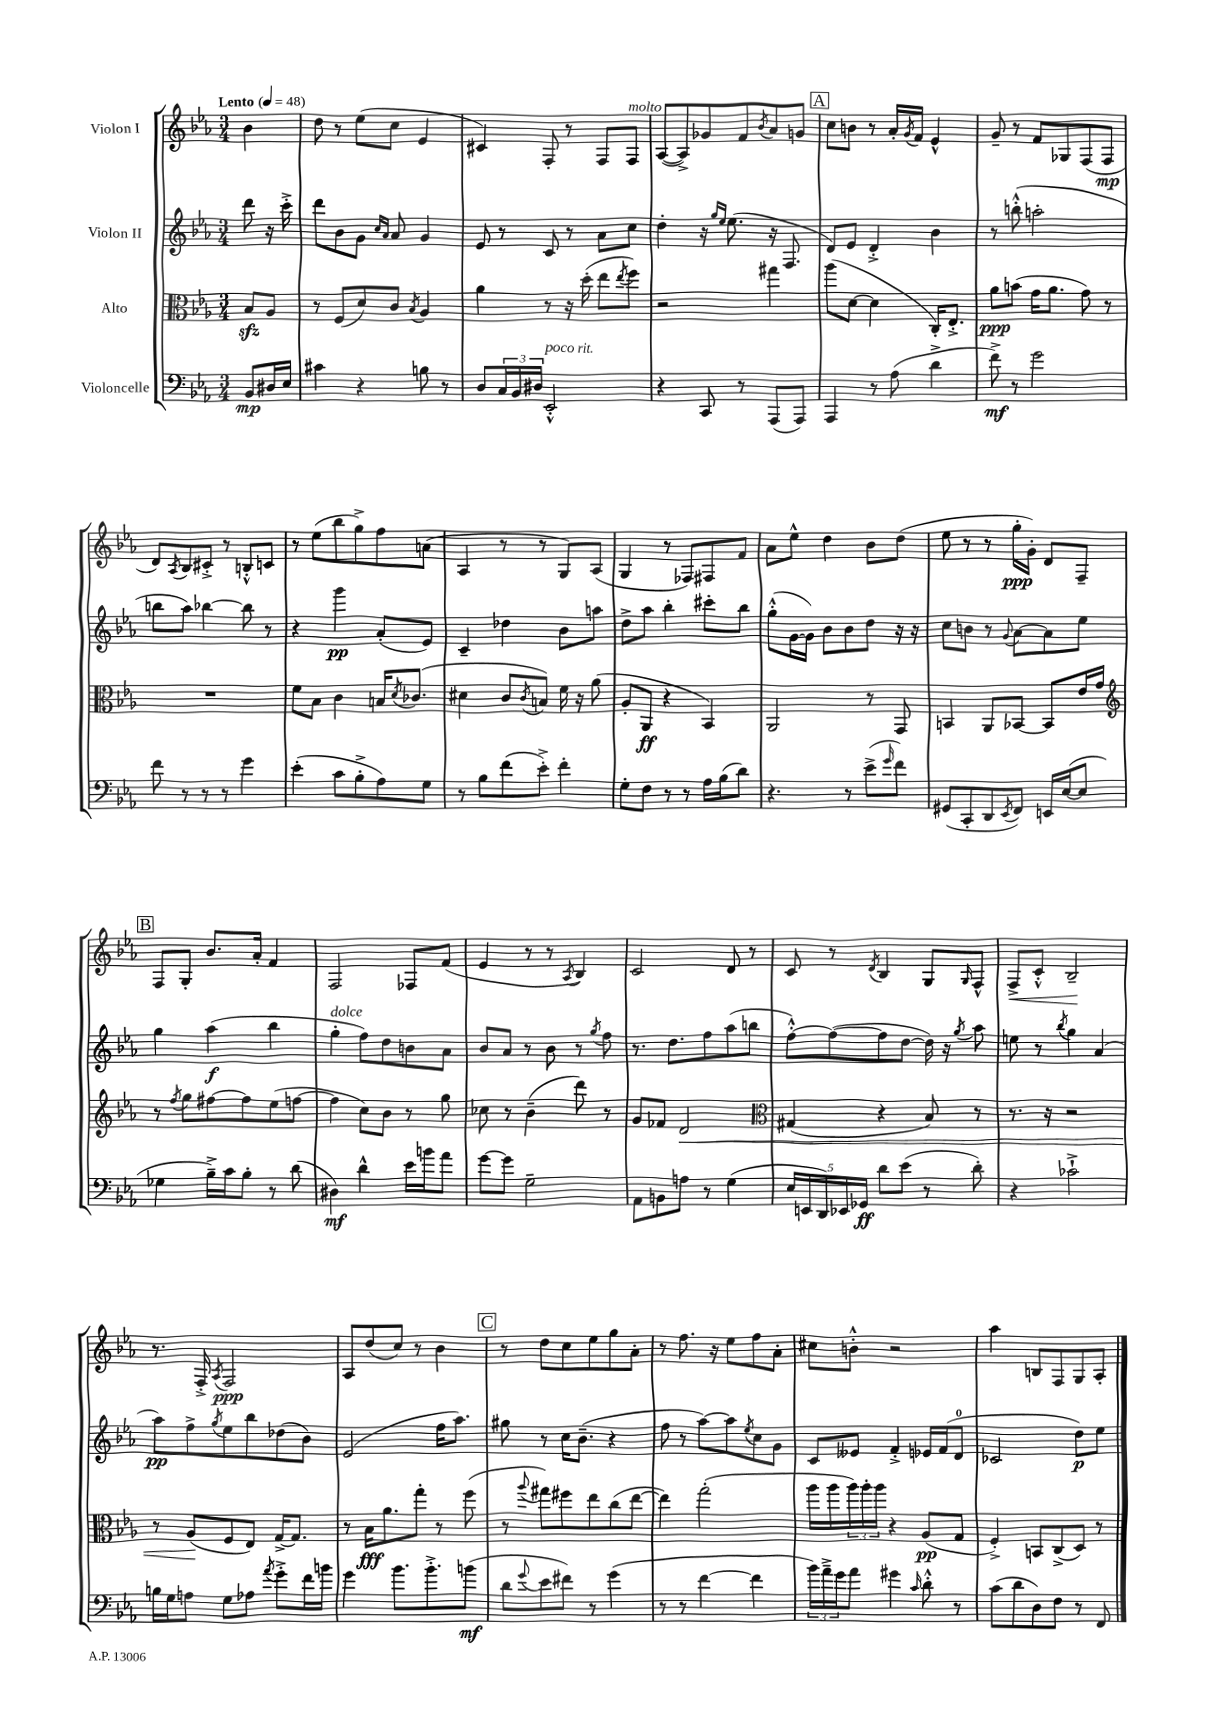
<<
\new StaffGroup <<
\new Staff = "s0" \with { instrumentName = "Violon I" } {
    \clef treble \key ees \major \numericTimeSignature \time 3/4 \partial 4 \tempo "Lento" 4 = 48
    bes'4 |
    d''8 r8 ees''8( c''8 ees'4 |
    cis'4) f8-. r8 f8 f8^\markup { \italic "molto" } |
    aes8~( aes8->) ges'8 f'8 \acciaccatura { bes'8 } aes'8 g'8 |
    \mark \markup { \box "A" } c''8 b'8 r8 aes'16-. \acciaccatura { g'8 } f'16 ees'4-^ |
    g'8-- r8 f'8 ges8 f8( f8\mp |
    d'8) \acciaccatura { aes8 } bes8 cis'8-.-> r8 b8-.-^ c'8 |
    r8 ees''8( bes''8 g''8->) f''8 a'8( |
    aes4 r8 r8 g8) aes8( |
    g4 r8 fes8) fis8 f'8 |
    aes'8 ees''8-^ d''4 bes'8 d''8( |
    ees''8 r8 r8 g''16-.\ppp g'16-.) d'8 f8-- |
    \mark \markup { \box "B" } f8 g8-. bes'8. aes'16-. f'4 |
    f2 fes8 f'8( |
    ees'4 r8 r8 \acciaccatura { aes8 } bes4) |
    c'2 d'8 r8 |
    c'8 r8 \acciaccatura { d'8 } bes4 g8 \grace { g16 } f8-^ |
    f8->\< c'8-.-^ bes2--\! |
    r8. f16-.-> \acciaccatura { aes8 } f2\ppp |
    aes8 d''8( c''8) r8 bes'4 |
    \mark \markup { \box "C" } r8 d''8 c''8 ees''8 g''8 aes'8-. |
    r8 f''8. r16 ees''8 f''8 aes'8-. |
    cis''8 b'8-.-^ r2 |
    aes''4 b8 f8 g8 aes8-. \bar "|." |
}
\new Staff = "s1" \with { instrumentName = "Violon II" } {
    \clef treble \key ees \major \numericTimeSignature \time 3/4 \partial 4
    d'''8 r16 c'''16-.-> |
    d'''8 bes'8 g'8 \grace { c''16 aes'16 } aes'8 g'4 |
    ees'8 r8 c'8 r8 aes'8 c''8 |
    d''4-. r16 \grace { g''16 ees''16 } ees''8.( r16 f8. |
    \mark \markup { \box "A" } d'8) ees'8 d'4-.-> bes'4 |
    r8 b''8-.-^( a''2-. |
    b''8 aes''8) bes''4~ bes''8 r8 |
    r4 g'''4\pp aes'8-.( ees'8) |
    c'4-- des''4 bes'8 a''8 |
    d''8-> aes''8 bes''4-. cis'''8-. bes''8 |
    g''8-.-^( g'16~ g'16) bes'8 bes'8 d''8 r16 r16 |
    c''8 b'8 r8 \appoggiatura { g'8 } aes'8~ aes'8 ees''8 |
    \mark \markup { \box "B" } g''4 aes''4\f( bes''4 |
    g''4-.^\markup { \italic "dolce" } f''8) d''8 b'8 aes'8 |
    bes'8 aes'8 r8 bes'8 r8 \acciaccatura { g''8 } f''8 |
    r8. d''8. f''8 aes''8( b''8 |
    f''8~-.-^) f''8~( f''8 d''8~ d''16) r16 \acciaccatura { g''8 } aes''8 |
    e''8 r8 \acciaccatura { bes''8 } g''4 aes'4( |
    aes''8\pp) f''8-> \acciaccatura { g''8 } ees''8 bes''8 des''8( bes'8) |
    ees'2( f''16 aes''8.) |
    \mark \markup { \box "C" } gis''8 r8 c''16 bes'8.--( r4 |
    f''8 r8 aes''8~) aes''8 \acciaccatura { ees''8 } c''8 g'8 |
    c'8 eeses'8 f'4-.-> ees'16 f'16( d'8-0 |
    ces'2 d''8\p) ees''8 \bar "|." |
}
\new Staff = "s2" \with { instrumentName = "Alto" } {
    \clef alto \key ees \major \numericTimeSignature \time 3/4 \partial 4
    bes8\sfz aes8 |
    r8 f8( d'8) c'8 \acciaccatura { bes8 } aes4 |
    aes'4 r8 r16 d''16-.( ees''8 \acciaccatura { ees''8 } f''8) |
    r2 gis''4 |
    \mark \markup { \box "A" } aes''8( d'8~ d'4 c16-.) ees8.-.-> |
    aes'8\ppp b'8( g'16 aes'8. g'8) r8 |
    R2. |
    f'8 bes8 c'4 b16 \acciaccatura { d'8 } ces'8.( |
    dis'4 c'8 \acciaccatura { c'8 } b8) f'16 r16 aes'8( |
    aes8-. aes,8\ff r4 bes,4) |
    aes,2 r8 g,8 |
    b,4 aes,8 bes,8~ bes,8 ees'16 g'16 |
    \mark \markup { \box "B" } \clef treble r8 \acciaccatura { f''8 } g''8 fis''8~ fis''8 ees''8( f''8~ |
    f''4 c''8) bes'8 r8 g''8 |
    ces''8 r8 bes'4--( d'''8) r8 |
    g'8 fes'8 d'2\< |
    \clef alto gis4( r4 bes8) r8 |
    r8. r16 r2 |
    r8 aes8\!( f8 ees8) g16~-> g8. |
    r8 bes16\fff aes'8. g''8-. r8 f''8( |
    \mark \markup { \box "C" } r8 \appoggiatura { aes''8 } gis''8) fis''8 ees''8 c''8( ees''8~ |
    ees''4) g''2-.( |
    aes''16 aes''16 \tuplet 3/2 { aes''16) aes''16-. aes''16 } r4 aes8\pp( g8 |
    f4-.->) b,8 c8->( d8) r8 \bar "|." |
}
\new Staff = "s3" \with { instrumentName = "Violoncelle" } {
    \clef bass \key ees \major \numericTimeSignature \time 3/4 \partial 4
    bes,8\mp dis16 ees16 |
    cis'4 r4 b8 r8 |
    d8 \tuplet 3/2 { c16 bes,16 dis16 } ees,2-.-^^\markup { \italic "poco rit." } |
    r4 c,8 r8 aes,,8( aes,,8) |
    \mark \markup { \box "A" } aes,,4 r8 aes8( d'4-> |
    f'8->\mf) r8 g'2 |
    f'8 r8 r8 r8 g'4 |
    ees'4-.( c'8 bes8-.-> aes8) g8 |
    r8 bes8 f'8( ees'8-.->) f'4-. |
    g8-. f8 r8 r8 aes16 bes16( d'8) |
    r4. r8 ees'8->( \grace { g'16 } f'8) |
    gis,8( c,8-. d,8 \acciaccatura { ees,8 } f,8) e,16 ees16~( ees8 |
    \mark \markup { \box "B" } ges4 bes16--->) c'16 bes8-. r8 d'8( |
    dis4\mf) d'4-^ ees'16 b'16 aes'8 |
    g'8~ g'8 g2-- |
    aes,8 b,8 a8 r8 g4( |
    \tuplet 5/4 { ees16 e,16 d,16) ees,16 ges,16\ff } d'8 ees'8( r8 d'8-.) |
    r4 ces'2-!-> |
    b16 g16 a8 g8 aes8 \acciaccatura { aes'8 } g'8-.-> f'16 b'16 |
    g'4 bes'8. bes'8.-.-> b'8\mf( |
    \mark \markup { \box "C" } d'8 \appoggiatura { g'8 } ees'8 fis'8) r8 g'4( |
    r8 r8 f'4~ f'4 |
    \tuplet 3/2 { bes'16) aes'16---> g'16 } aes'8 gis'4 \grace { c'16 } d'8-.-^ r8 |
    c'8( d'8 d8) f8 r8 f,8 \bar "|." |
}
>>
>>
\layout { \context { \Score \remove "Bar_number_engraver" } }
